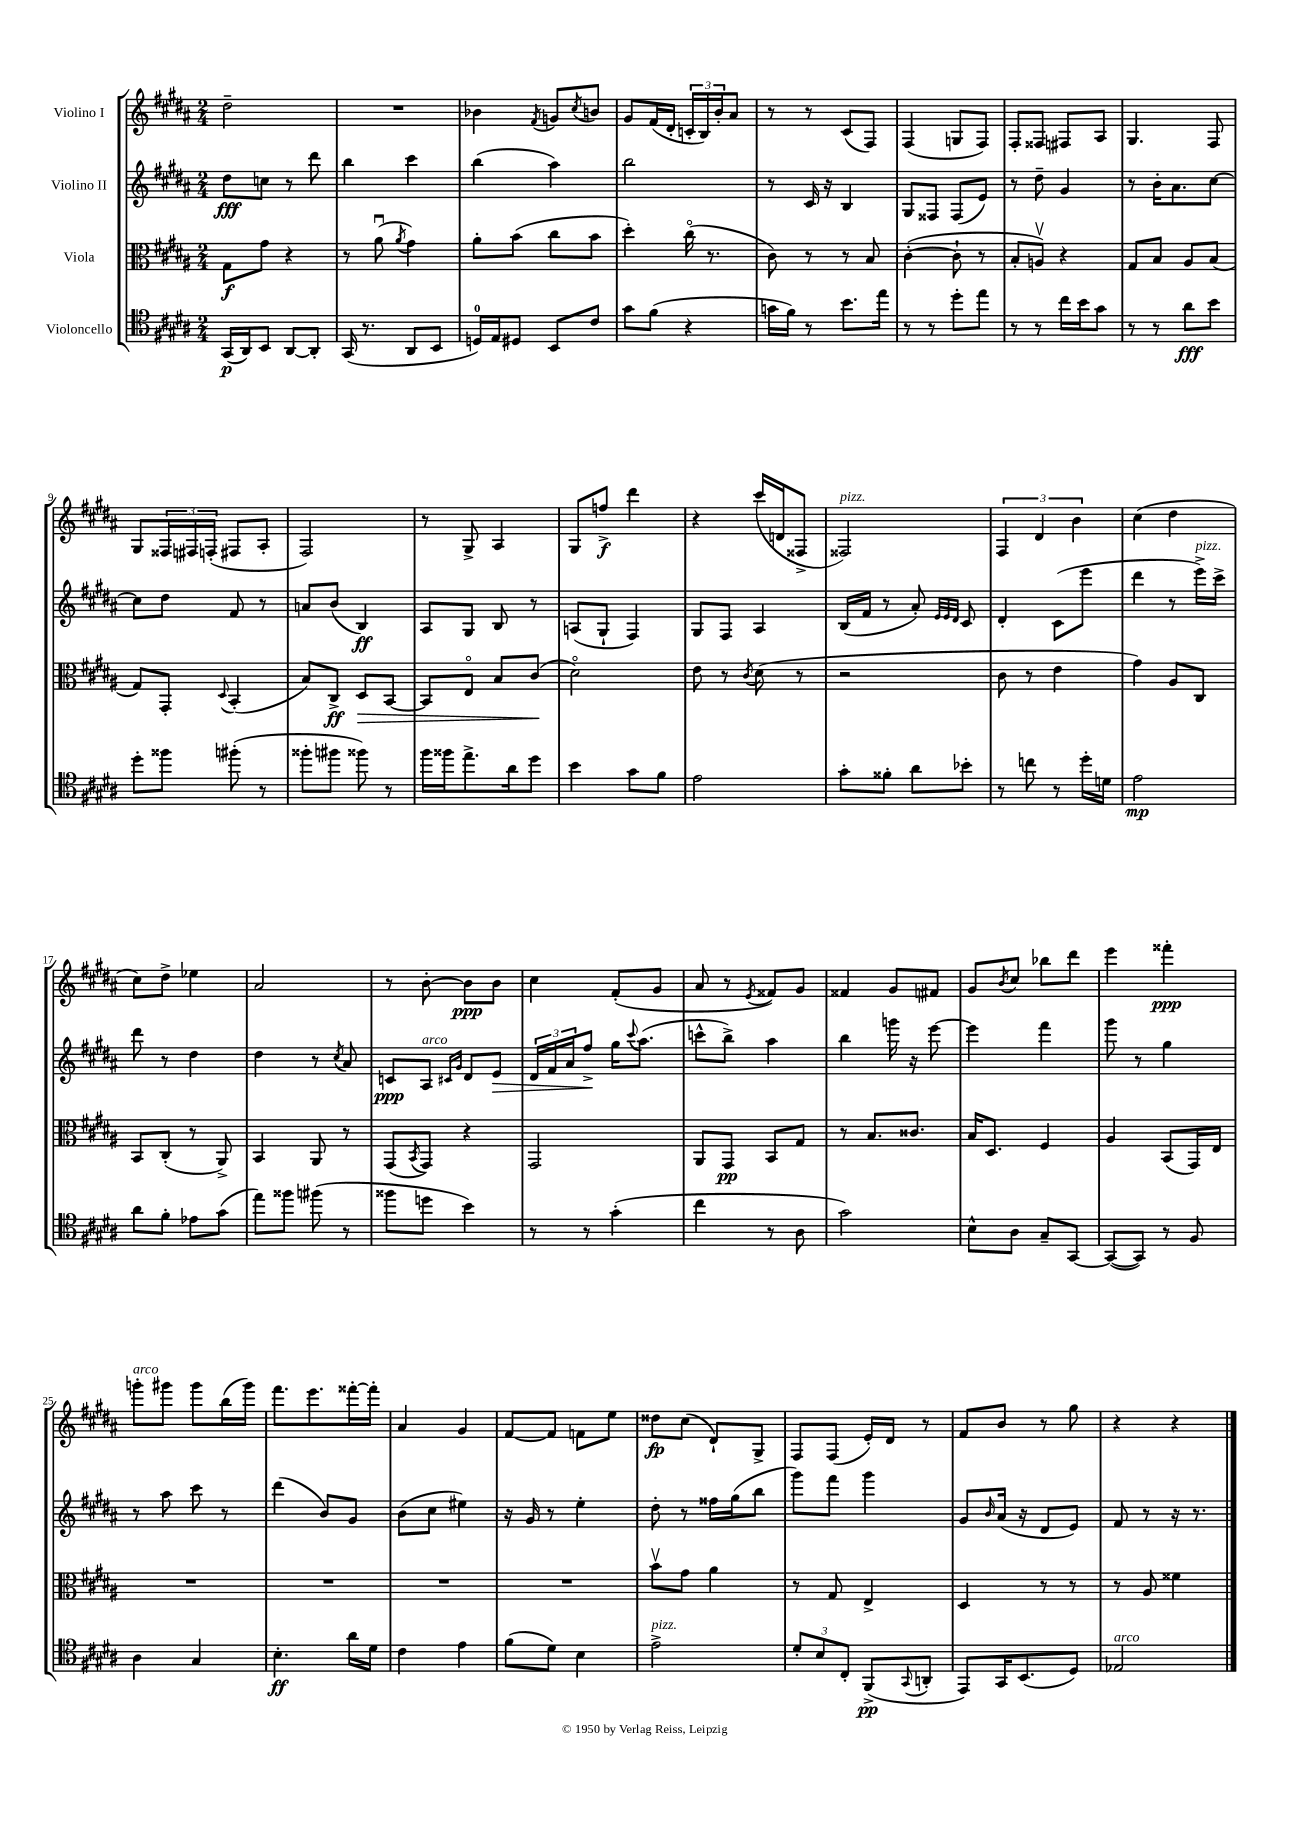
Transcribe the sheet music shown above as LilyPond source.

<<
\new StaffGroup <<
\new Staff = "s0" \with { instrumentName = "Violino I" } {
    \clef treble \key b \major \numericTimeSignature \time 2/4
    dis''2-- |
    R2 |
    bes'4 \acciaccatura { fis'8 } g'8 \acciaccatura { cis''8 } b'8 |
    gis'8 fis'16( dis'16-. \tuplet 3/2 { c'16-. b16) b'16-. } ais'8 |
    r8 r8 cis'8( fis8) |
    fis4( g8 fis8) |
    fis8-. fisis8 fis8 ais8 |
    gis4. fis8 |
    gis8 \tuplet 3/2 { fisis16 fis16 f16-.( } fis8 ais8-. |
    fis2) |
    r8 gis8-> ais4 |
    gis8 f''8->\f dis'''4 |
    r4 cis'''16( d'16 fisis8-> |
    fisis2^\markup { \italic "pizz." }) |
    \tuplet 3/2 { fis4 dis'4 b'4 } |
    cis''4( dis''4 |
    cis''8) dis''8-> ees''4 |
    ais'2 |
    r8 b'8~-. b'8\ppp b'8 |
    cis''4 fis'8-.( gis'8 |
    ais'8 r8 \acciaccatura { e'8 } fisis'8) gis'8 |
    fisis'4 gis'8 fis'8 |
    gis'8 \acciaccatura { b'8 } cis''8 bes''8 dis'''8 |
    e'''4 fisis'''4-.\ppp |
    g'''8-.^\markup { \italic "arco" } gis'''8 gis'''8 b''16( gis'''16) |
    fis'''8. e'''8. fisis'''16~-. fisis'''16-. |
    ais'4 gis'4 |
    fis'8~ fis'8 f'8 e''8 |
    disis''8\fp cis''8( dis'8-!) gis8-> |
    fis8 fis8( e'16-.) dis'16 r8 |
    fis'8 b'8 r8 gis''8 |
    r4 r4 \bar "|." |
}
\new Staff = "s1" \with { instrumentName = "Violino II" } {
    \clef treble \key b \major \numericTimeSignature \time 2/4
    dis''8\fff c''8 r8 dis'''8 |
    b''4 cis'''4 |
    b''4( ais''4) |
    b''2 |
    r8 cis'16 r16 b4 |
    gis8 fisis8 fisis8( e'8) |
    r8 dis''8-- gis'4 |
    r8 b'16-. ais'8. cis''8~ |
    cis''8 dis''8 fis'8 r8 |
    a'8 b'8( b4\ff) |
    ais8 gis8 b8 r8 |
    a8( gis8-! fis4) |
    gis8 fis8 ais4 |
    b16( fis'16 r8 ais'8-.) \grace { e'32 e'32 dis'32 } cis'8 |
    dis'4-. cis'8( e'''8 |
    dis'''4 r8 e'''16->^\markup { \italic "pizz." }) cis'''16-> |
    dis'''8 r8 dis''4 |
    dis''4 r8 \acciaccatura { cis''8 } ais'8 |
    c'8\ppp ais8^\markup { \italic "arco" } \grace { cis'16 gis'16 } dis'8 e'8\> |
    \tuplet 3/2 { dis'16 fis'16 ais'16 } fis''8->\! gis''16 \appoggiatura { cis'''8 } ais''8.( |
    c'''8-^ b''8->) ais''4 |
    b''4 g'''16 r16 e'''8~ |
    e'''4 fis'''4 |
    gis'''8 r8 gis''4 |
    r8 ais''8 cis'''8 r8 |
    dis'''4( b'8) gis'8 |
    b'8( cis''8 eis''4) |
    r16 gis'16 r8 e''4-. |
    dis''8-. r8 fisis''16 gis''16( b''8 |
    gis'''8) fis'''8 gis'''4 |
    gis'8 \grace { b'16 } ais'16( r16 dis'8 e'8) |
    fis'8 r8 r16 r8. \bar "|." |
}
\new Staff = "s2" \with { instrumentName = "Viola" } {
    \clef alto \key b \major \numericTimeSignature \time 2/4
    gis8\f gis'8 r4 |
    r8 ais'8\downbow( \acciaccatura { ais'8 } gis'4) |
    ais'8-. b'8( cis''8 b'8 |
    dis''4-.) cis''16\flageolet( r8. |
    cis'8) r8 r8 b8 |
    cis'4~-.( cis'8-! r8 |
    b8-. a8\upbow) r4 |
    gis8 b8 ais8 b8( |
    gis8) gis,8-. \appoggiatura { dis8 } b,4-.( |
    b8) cis8->\ff dis8\> b,8~ |
    b,8 e8\flageolet b8 cis'8\!( |
    dis'2\flageolet) |
    e'8 r8 \acciaccatura { cis'8 } dis'8( r8 |
    r2 |
    cis'8 r8 e'4 |
    gis'4) ais8 cis8 |
    b,8 cis8-.( r8 ais,8->) |
    b,4 ais,8 r8 |
    gis,8( \acciaccatura { b,8 } gis,8) r4 |
    gis,2 |
    ais,8 gis,8\pp b,8 gis8 |
    r8 b8. cisis'8. |
    b16 dis8. fis4 |
    ais4 b,8( gis,16) e16 |
    R2 |
    R2 |
    R2 |
    R2 |
    b'8\upbow gis'8 ais'4 |
    r8 gis8 e4-> |
    dis4 r8 r8 |
    r8 ais8 fisis'4 \bar "|." |
}
\new Staff = "s3" \with { instrumentName = "Violoncello" } {
    \clef tenor \key b \major \numericTimeSignature \time 2/4
    gis,16\p( ais,16) b,8 ais,8~ ais,8-. |
    gis,16( r8. ais,8 b,8 |
    d16-0) e16 dis8 b,8 cis'8 |
    gis'8 fis'8( r4 |
    g'16 fis'16) r8 b'8. e''16 |
    r8 r8 dis''8-. e''8 |
    r8 r8 cis''16 b'16 gis'8 |
    r8 r8 ais'8\fff b'8 |
    dis''8-. fisis''8 fis''8-.( r8 |
    fisis''8-. fis''8 fisis''8) r8 |
    fis''16 fisis''16 e''8.-> ais'16 dis''8 |
    b'4 gis'8 fis'8 |
    e'2 |
    gis'8-. fisis'8-. ais'8 bes'8-. |
    r8 c''8 r8 dis''16-. d'16 |
    e'2\mp |
    ais'8 fis'8-. ees'8 gis'8( |
    e''8) fisis''8 fis''8( r8 |
    fisis''8 d''8 b'4) |
    r8 r8 gis'4-.( |
    cis''4 r8 ais8 |
    gis'2) |
    b8-^ ais8 gis8-- gis,8~ |
    gis,8~( gis,8) r8 fis8 |
    ais4 gis4 |
    b4.-.\ff ais'16 dis'16 |
    cis'4 e'4 |
    fis'8( dis'8) b4 |
    e'2->^\markup { \italic "pizz." } |
    \tuplet 3/2 { dis'8-. b8 cis8-. } fis,8->\pp( \appoggiatura { gis,8 } a,8-. |
    e,8) gis,16 b,8.( dis8) |
    ees2^\markup { \italic "arco" } \bar "|." |
}
>>
>>
